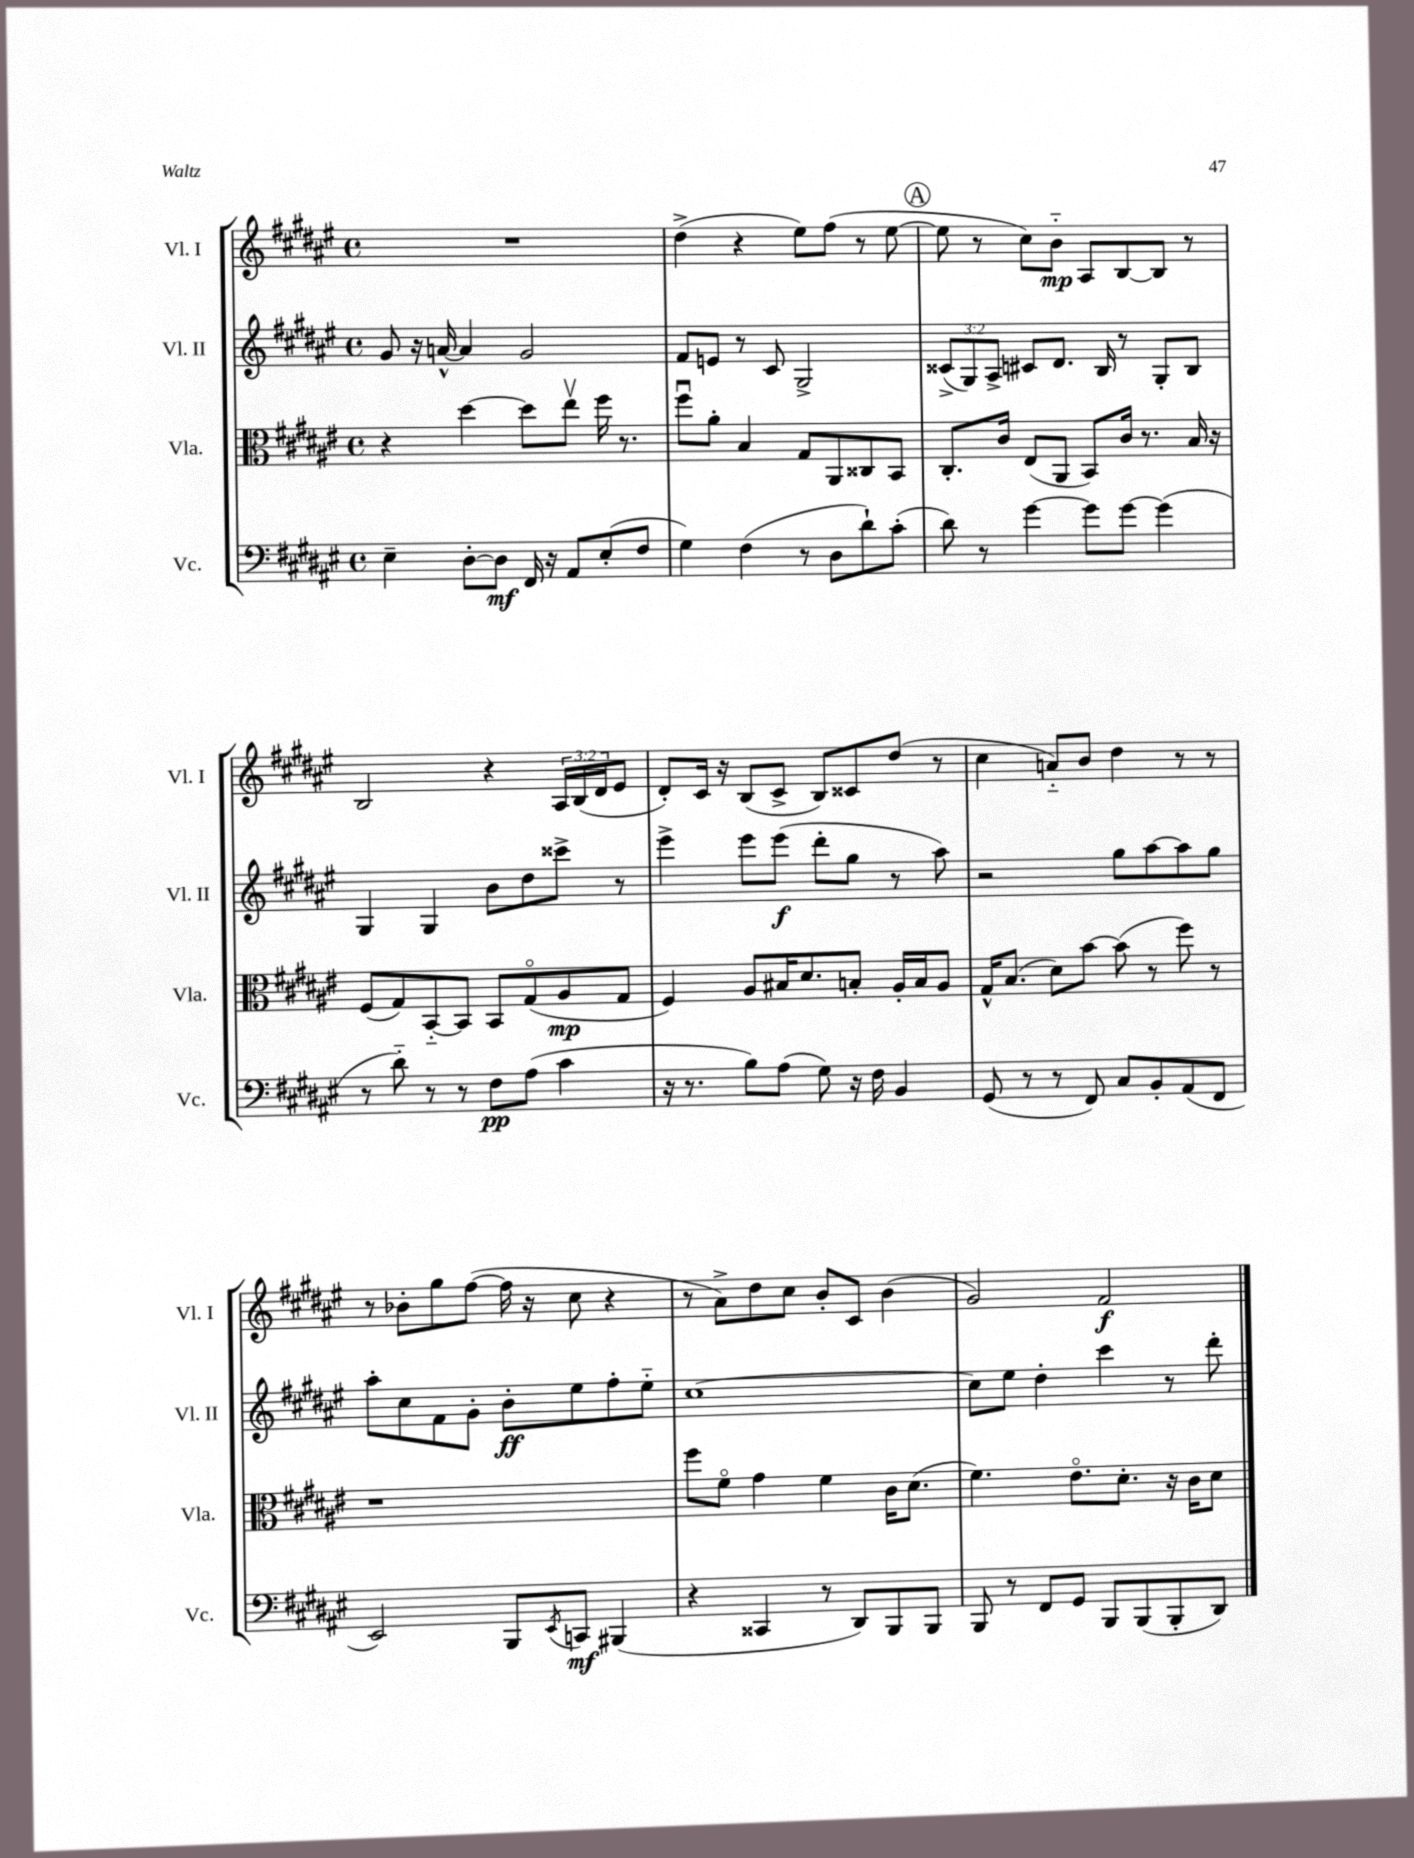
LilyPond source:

<<
\new StaffGroup <<
\new Staff = "s0" \with { instrumentName = "Vl. I" shortInstrumentName = "Vl. I" } {
    \clef treble \key fis \major \defaultTimeSignature \time 4/4 \override Staff.TupletNumber.text = #tuplet-number::calc-fraction-text
    R1 |
    dis''4->( r4 eis''8) fis''8( r8 eis''8~ |
    \mark \markup { \circle "A" } eis''8 r8 cis''8) b'8-_\mp ais8 b8~ b8 r8 |
    b2 r4 \tuplet 3/2 { ais16 b16( dis'16 } eis'8 |
    dis'8-.) cis'16 r16 b8( cis'8-> b8) cisis'8 dis''8( r8 |
    cis''4 a'8-_) b'8 dis''4 r8 r8 |
    r8 bes'8-. gis''8 fis''8~( fis''16 r16 cis''8 r4 |
    r8 ais'8->) dis''8 cis''8 b'8-. cis'8 b'4( |
    gis'2) fis'2\f \bar "|." |
}
\new Staff = "s1" \with { instrumentName = "Vl. II" shortInstrumentName = "Vl. II" } {
    \clef treble \key fis \major \defaultTimeSignature \time 4/4 \override Staff.TupletNumber.text = #tuplet-number::calc-fraction-text
    gis'8 r16 a'16~-^ a'4 gis'2 |
    fis'8 e'8 r8 cis'8 gis2-> |
    \mark \markup { \circle "A" } \tuplet 3/2 { cisis'8->( gis8) ais8-> } cis'8 dis'8. b16 r8 gis8-. b8 |
    gis4 gis4 b'8 dis''8 cisis'''8-> r8 |
    eis'''4-> eis'''8 eis'''8\f( dis'''8-. gis''8 r8 ais''8) |
    r2 gis''8 ais''8~ ais''8 gis''8 |
    ais''8-. cis''8 fis'8 gis'8-. b'8-.\ff eis''8 fis''8-. eis''8-_ |
    cis''1~ |
    cis''8 eis''8 dis''4-. cis'''4 r8 dis'''8-. \bar "|." |
}
\new Staff = "s2" \with { instrumentName = "Vla." shortInstrumentName = "Vla." } {
    \clef alto \key fis \major \defaultTimeSignature \time 4/4
    r4 dis''4~ dis''8 eis''8\upbow fis''16 r8. |
    fis''8\downbow ais'8-. b4 gis8 ais,8 cisis8 b,8 |
    \mark \markup { \circle "A" } cis8.-. cis'16 eis8( ais,8 b,8) cis'16 r8. b16 r16 |
    fis8( gis8) b,8~-_ b,8 b,8 gis8\flageolet( ais8\mp gis8 |
    fis4) ais8 bis16 dis'8. b8-. ais16-. b16 ais8 |
    gis16-^ b8.( dis'8) b'8~ b'8( r8 fis''8) r8 |
    r1 |
    fis''8 fis'8\flageolet gis'4 fis'4 cis'16 dis'8.( |
    fis'4.) eis'8.\flageolet dis'8.-. r16 cis'16 dis'8 \bar "|." |
}
\new Staff = "s3" \with { instrumentName = "Vc." shortInstrumentName = "Vc." } {
    \clef bass \key fis \major \defaultTimeSignature \time 4/4
    eis4-- dis8~-. dis8\mf fis,16 r16 ais,8 eis8-.( fis8 |
    gis4) fis4( r8 dis8 dis'8-!) cis'8-.( |
    \mark \markup { \circle "A" } dis'8) r8 gis'4~ gis'8 gis'8~ gis'4( |
    r8 dis'8-_) r8 r8 fis8\pp ais8( cis'4 |
    r16 r8. b8) ais8( gis8) r16 fis16 b,4 |
    gis,8( r8 r8 fis,8) cis8 b,8-. ais,8( fis,8 |
    eis,2) b,,8 \acciaccatura { eis,8 } c,8\mf bis,,4( |
    r4 cisis,4 r8 dis,8) b,,8 b,,8 |
    b,,8 r8 fis,8 gis,8 b,,8 b,,8( b,,8-. dis,8) \bar "|." |
}
>>
>>
\layout { \context { \Score \remove "Bar_number_engraver" } }
